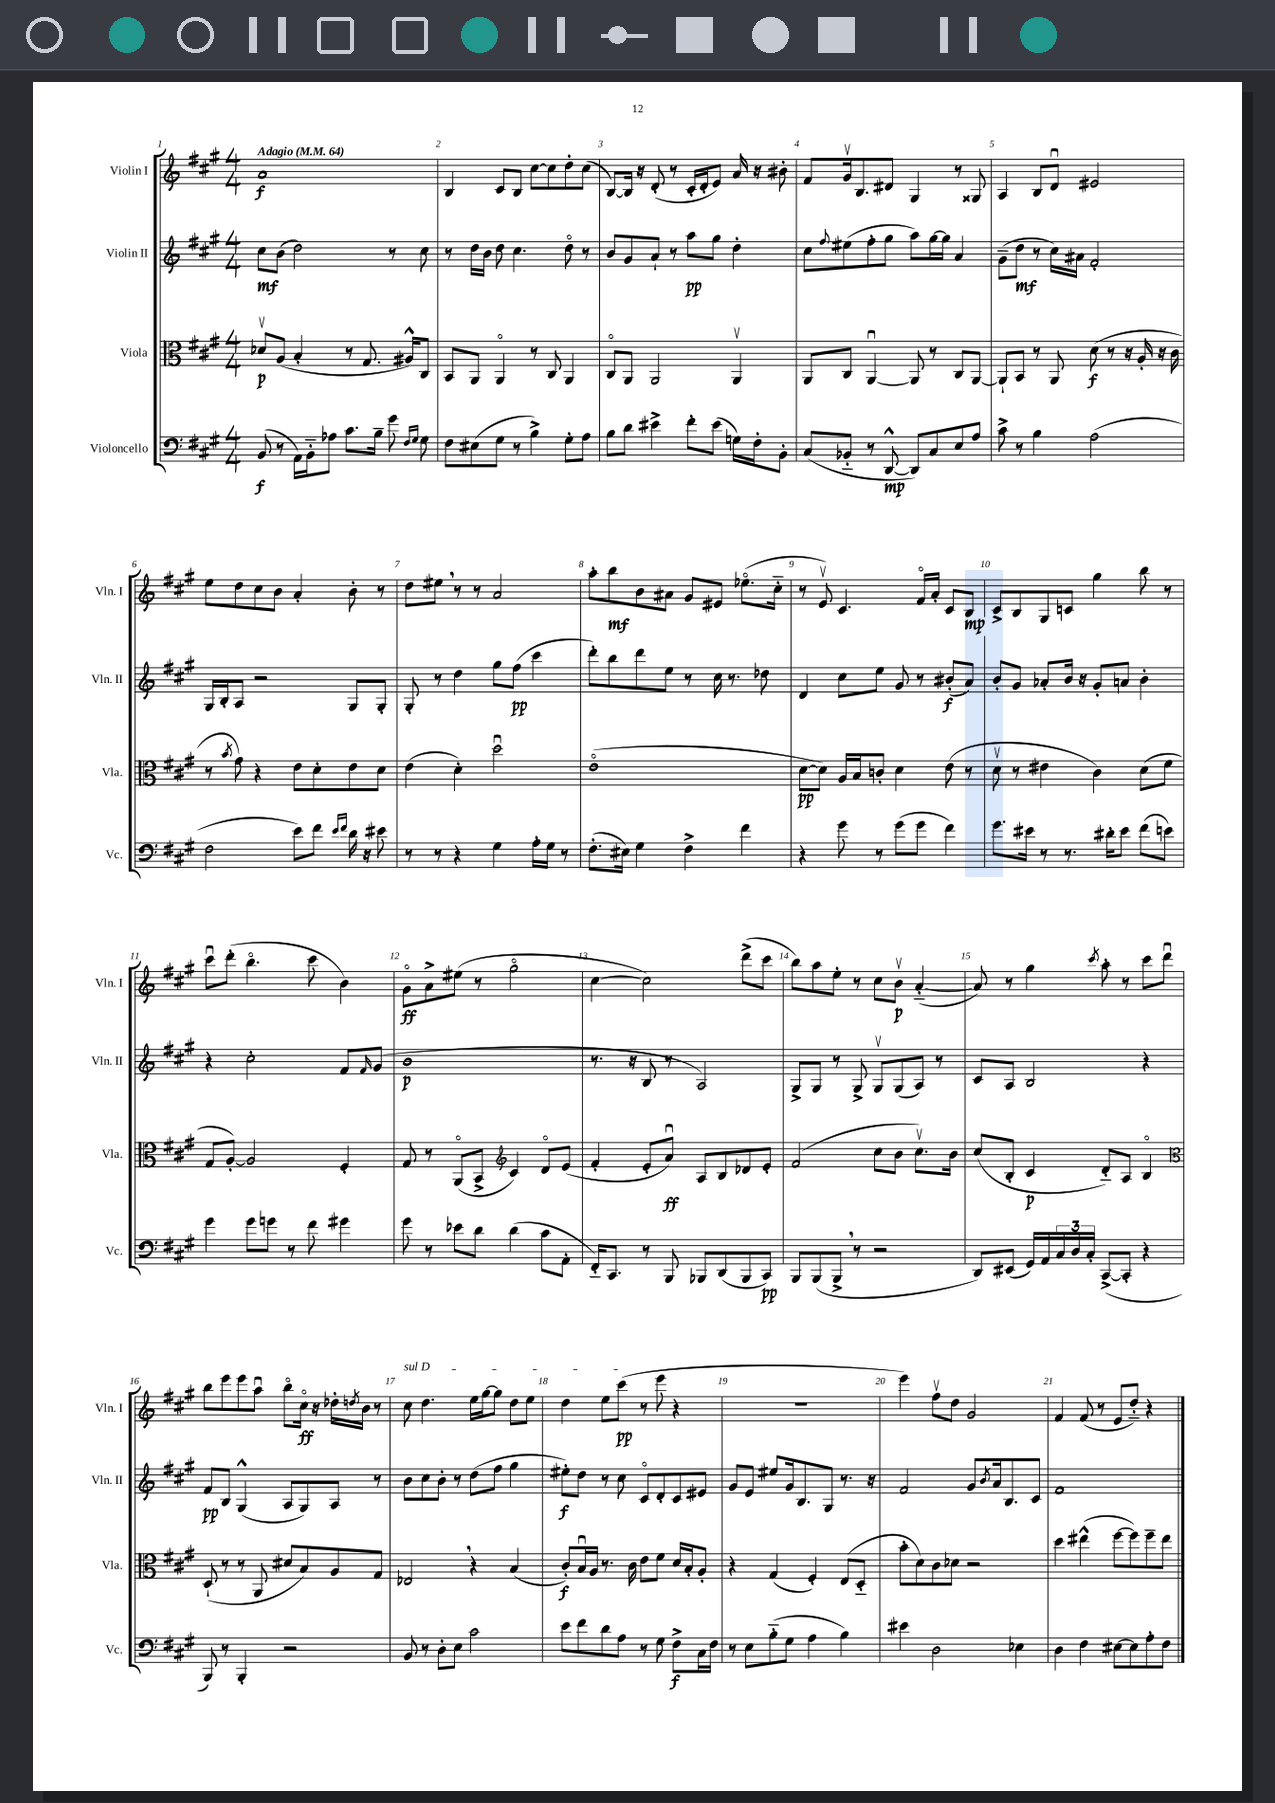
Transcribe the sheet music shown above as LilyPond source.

<<
\new StaffGroup <<
\new Staff = "s0" \with { instrumentName = "Violin I" shortInstrumentName = "Vln. I" } {
    \clef treble \key a \major \numericTimeSignature \time 4/4 \tempo "Adagio" 4 = 64
    a'1\f |
    b4 cis'8 b8 cis''8~ cis''8 d''8-. cis''8( |
    b8~) b16 r16 d'8-.( r8 cis'16-. d'16-. e'8) a'16 r16 bis'8-. |
    fis'8 gis'16\upbow b8. dis'8 gis4 r8 gisis8 |
    a4 b8 d'8\downbow eis'2 |
    e''8 d''8 cis''8 b'8 a'4-. b'8-. r8 |
    d''8 eis''8 \breathe r8 r8 a'2 |
    a''8-. b''8\mf b'8 ais'8 gis'8 eis'8 ees''8.\flageolet( cis''16-_ |
    r8 e'8\upbow) cis'4. fis'16\flageolet a'16-. cis'8 b8\mp |
    cis'8-> b8 gis8 c'8 gis''4 b''8 r8 |
    cis'''8\downbow d'''8-.( b''4.\flageolet cis'''8 b'4) |
    gis'8\flageolet\ff a'8-> eis''8( r8 gis''2\flageolet |
    cis''4~ cis''2) d'''8->( cis'''8 |
    b''8) a''8 e''8-. r8 cis''8 b'8\upbow\p a'4~-_( |
    a'8) r8 gis''4 \acciaccatura { cis'''8 } a''8-. r8 cis'''8 d'''8\downbow |
    b''8 e'''8 e'''8 a''8\downbow b''8\flageolet cis''16\flageolet\ff r16 des''16-. \acciaccatura { d''8 } b'16 r8 |
    \once \override TextSpanner.bound-details.left.text = \markup { \italic "sul D" } cis''8\startTextSpan d''4. e''16 gis''16~ gis''8 d''8 e''8 |
    d''4 e''8 cis'''8\pp\stopTextSpan( r8 e'''8 r4 |
    R1 |
    e'''4) fis''8\upbow d''8 gis'2 |
    fis'4 fis'8( r8 e'8 d''8-_) r4 \bar "|." |
}
\new Staff = "s1" \with { instrumentName = "Violin II" shortInstrumentName = "Vln. II" } {
    \clef treble \key a \major \numericTimeSignature \time 4/4
    cis''8\mf b'8( d''2) r8 cis''8 |
    r8 d''16 b'16 d''8 cis''4. d''8\flageolet r8 |
    b'8 gis'8 a'8-! r8 a''8\pp gis''8 d''4-. |
    cis''8 \appoggiatura { fis''8 } eis''8( fis''8-. gis''8 a''8) gis''16~ gis''16 a'4 |
    gis'8--( d''8\mf r8 cis''16) ais'16 fis'2-. |
    gis16 b16-. a8 r2 gis8 gis8-. |
    gis8-. r8 d''4 gis''8 fis''8\pp( cis'''4 |
    d'''8-.) b''8 d'''8 e''8 r8 cis''16 r8. des''8 |
    d'4 cis''8 e''8 gis'8 r8 bis'8-.\f( a'8) |
    b'8-. gis'8 aes'8-. b'16 r16 gis'8-. a'8 b'4-. |
    r4 cis''2-. fis'8 \grace { fis'16 } gis'8( |
    b'1\p |
    r8. r16 b8 r8 a2) |
    gis8-> gis8 r8 gis8-> gis8\upbow gis8( a8) r8 |
    cis'8 a8 b2 r4 |
    fis'8\pp b8 gis4-^( a8 gis8) a8 r8 |
    b'8 cis''8 b'8-. r8 d''8( fis''8 gis''4 |
    eis''8-.\f) d''8 r8 cis''8 cis'8\flageolet d'8-. cis'8 eis'8 |
    gis'8 e'8 eis''8 gis'16 b8. gis8 r8. r16 |
    fis'2 gis'8 \acciaccatura { b'8 } a'16 b8. cis'8 |
    fis'1 \bar "|." |
}
\new Staff = "s2" \with { instrumentName = "Viola" shortInstrumentName = "Vla." } {
    \clef alto \key a \major \numericTimeSignature \time 4/4
    des'8\upbow\p a8( b4-. r8 gis8. ais16-^) cis8 |
    b,8 a,8 a,4\flageolet r8 cis8 a,4 |
    cis8\flageolet a,8 a,2 a,4\upbow |
    a,8 cis8 a,4~\downbow a,8 r8 cis8 a,8~ |
    a,8-! b,8 r8 a,8 d'8\f( r8 r16 a16-. r16 cis'16 |
    r8 \acciaccatura { b'8 } gis'8) r4 e'8 d'8-. e'8 d'8 |
    e'4( d'4-.) d''2\downbow |
    e'1\flageolet( |
    d'8~\pp d'8) a16 b16 c'8-. d'4 e'8( r8 |
    d'8\upbow r8 eis'4 cis'4) d'8( fis'8 |
    gis8 a8~-.) a2 fis4-. |
    gis8 r8 a,8\flageolet( b,8-> \clef treble cis'4) d'8\flageolet e'8( |
    fis'4-. e'8-. a'8\downbow\ff) a8 b8 des'8 e'8-. |
    fis'2( cis''8 b'8 cis''8.\upbow) b'16 |
    cis''8( b8-. cis'4\p d'8-_) a8 b4\flageolet |
    \clef alto d8-!( r8 r8 a,8 dis'8 b8) a8 gis8 |
    ees2 \breathe r4 b4( |
    cis'8-.\f) b16\downbow a16 r8. cis'16 e'8 fis'8 d'16 b16-. a8-. |
    r4 gis4( fis4-.) e8( d8-_ |
    b'8-. d'8) cis'8 des'8 r2 |
    d''4 eis''4-^( fis''8~ fis''8) fis''8-- eis''8 \bar "|." |
}
\new Staff = "s3" \with { instrumentName = "Violoncello" shortInstrumentName = "Vc." } {
    \clef bass \key a \major \numericTimeSignature \time 4/4
    b,8\f( r8 a,16) b,16-_ aes8 cis'8. b16-- gis'8 \grace { fis16 gis16 } gis8 |
    fis8 eis8( gis8 r8 b4->) gis8-. a8 |
    b8 d'8 eis'4-> fis'8-. eis'8( g16) fis16-. b,8-. |
    cis8( bes,8-_ r8 d,8~-^\mp d,8) cis8 e8 a8 |
    cis'8-> r8 b4 a2( |
    fis2 e'8) fis'8 \grace { e'16 fis'16 } d'16 r16 eis'8 |
    r8 r8 r4 gis4 a16-. gis16 r8 |
    fis8.-.( eis16) gis4 fis4-> fis'4 |
    r4 gis'8 r8 gis'8( gis'8 fis'4) |
    gis'8. eis'16 r8 r8. dis'16-. eis'8 fis'8( e'8) |
    gis'4 gis'8 g'8 r8 fis'8 gis'4 |
    gis'8 r8 ees'8 d'8 d'4( cis'8 a,8-. |
    fis,16-_) cis,8. r8 b,,8 bes,,8 d,8( bes,,8 cis,8\pp) |
    b,,8 b,,8( b,,8-> \breathe r8 r2 |
    d,8) eis,8( gis,16) a,16 \tuplet 3/2 { cis16 d16 cis16-. } cis,8~->( cis,8-. r4 |
    b,,8) r8 b,,4-. r2 |
    b,8 r8 d8-. e8 cis'2 |
    e'8 fis'8 d'8 a8 r8 gis8 fis8->\f cis16 fis16 |
    r8 e8 b8-_( gis8 a4 b4) |
    eis'4 d2 ees4 |
    d4 fis4 eis8~ eis8 a8-. fis8 \bar "|." |
}
>>
>>
\layout { \context { \Score \override BarNumber.break-visibility = ##(#f #t #t) barNumberVisibility = #all-bar-numbers-visible } }
